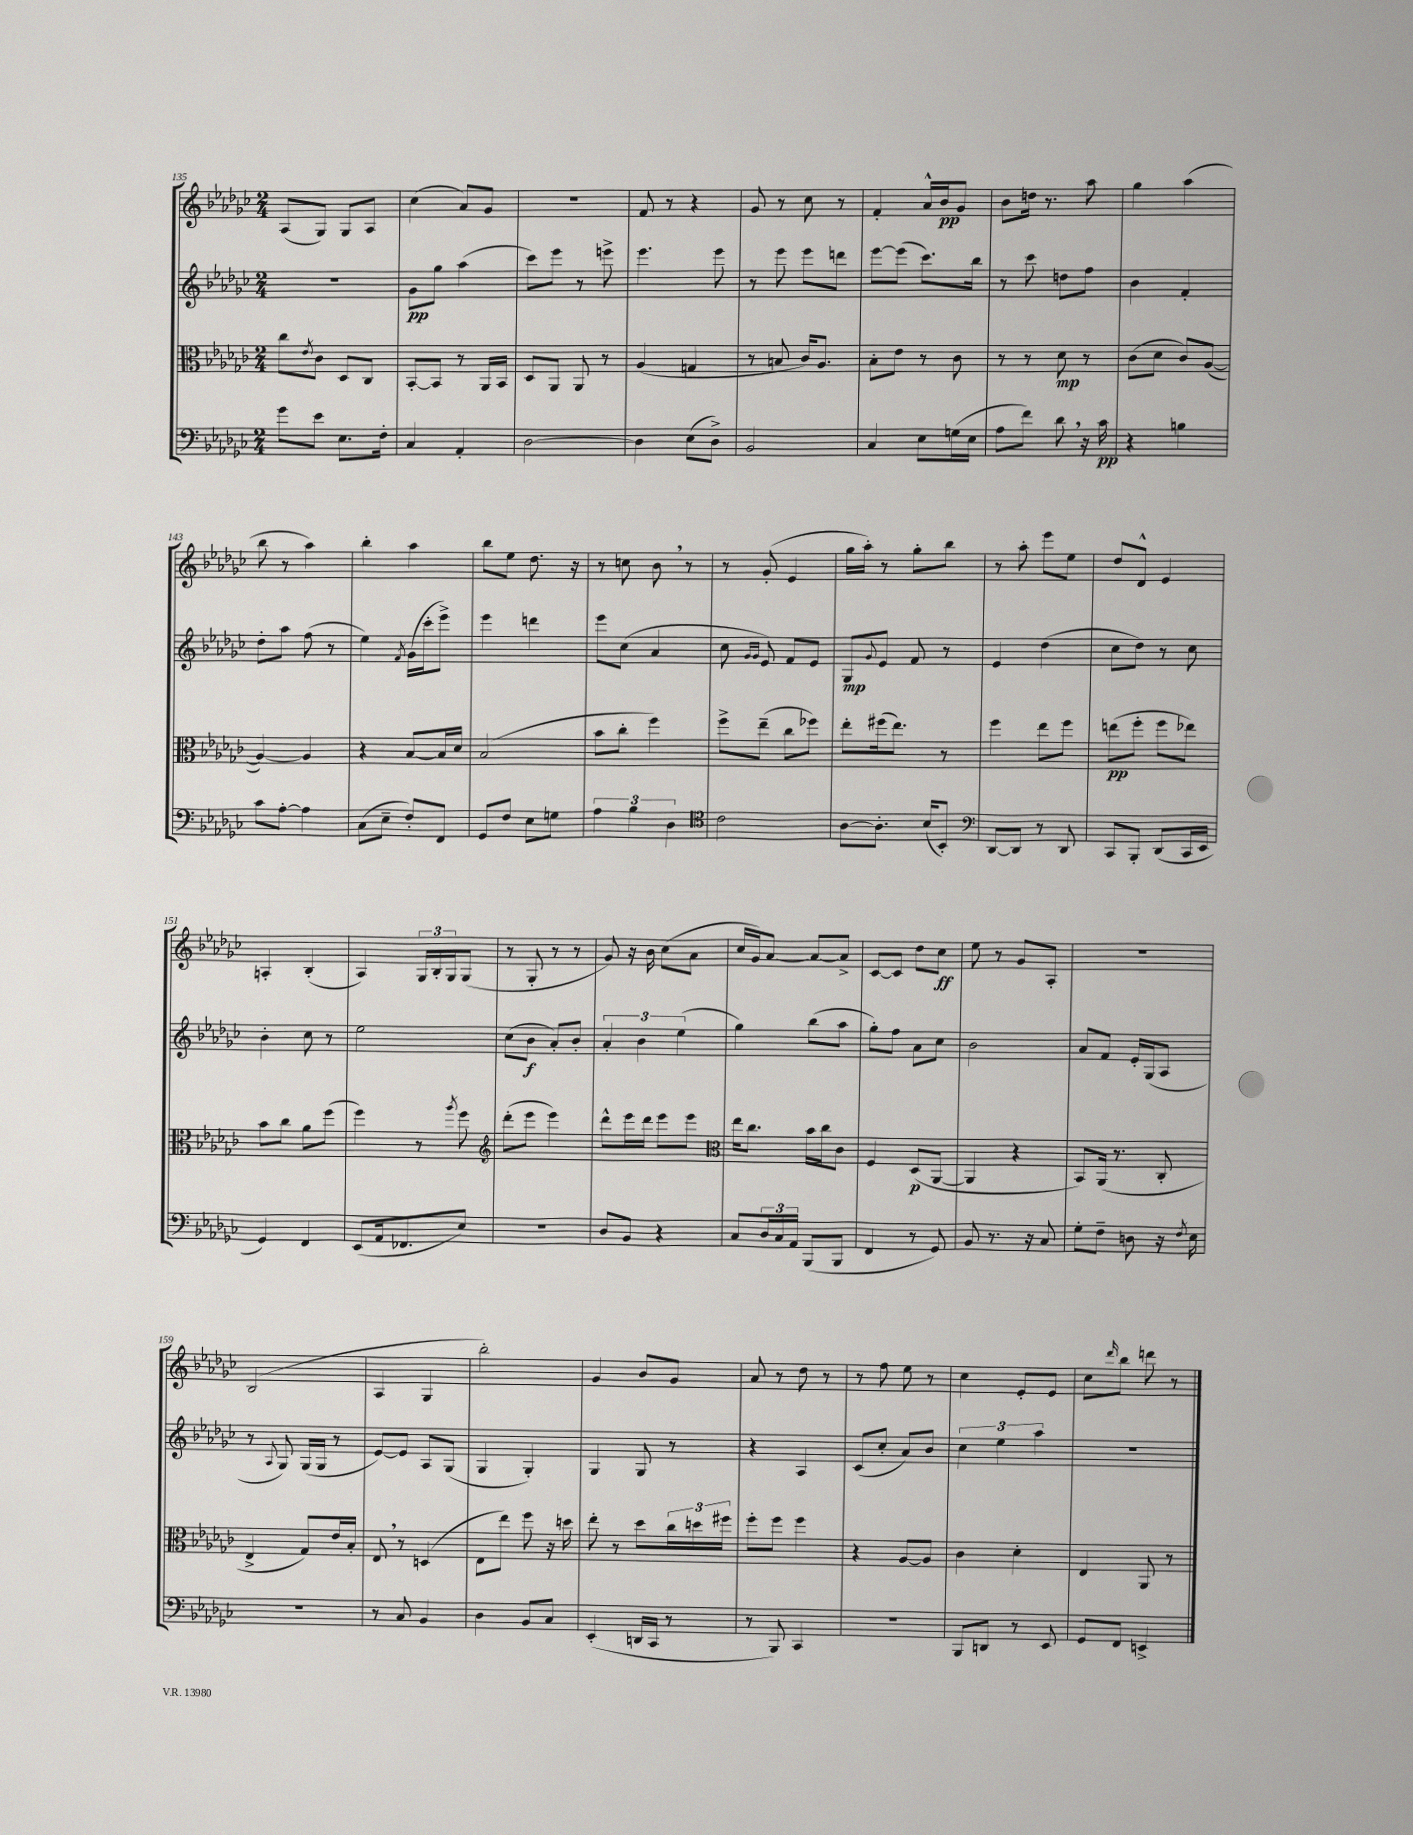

**kern	**dynam	**kern	**dynam	**kern	**dynam	**kern	**dynam
*part4	*part4	*part3	*part3	*part2	*part2	*part1	*part1
*staff4	*staff4	*staff3	*staff3	*staff2	*staff2	*staff1	*staff1
*clefF4	*	*clefC3	*	*clefG2	*	*clefG2	*
*k[b-e-a-d-g-c-]	*	*k[b-e-a-d-g-c-]	*	*k[b-e-a-d-g-c-]	*	*k[b-e-a-d-g-c-]	*
*M2/4	*	*M2/4	*	*M2/4	*	*M2/4	*
=135	=135	=135	=135	=135	=135	=135	=135
8g-\L	.	8cc-\L	.	2r	.	(8A-/L	.
.	.	8qe-/	.	.	.	.	.
8e-\J	.	8c-\J	.	.	.	8G-/J)	.
8.E-\L	.	8D-/L	.	.	.	8G-/L	.
.	.	8C-/J	.	.	.	8A-/J	.
16F'\Jk	.	.	.	.	.	.	.
=136	=136	=136	=136	=136	=136	=136	=136
4C-/	.	[8BB-'/L	.	8g-\L	pp	(4cc-\	.
.	.	8BB-/J]	.	8gg-\J	.	.	.
4AA-'/	.	8r	.	(4aa-\	.	8a-/L)	.
.	.	16AA-/LL	.	.	.	8g-/J	.
.	.	16BB-/JJ	.	.	.	.	.
=137	=137	=137	=137	=137	=137	=137	=137
[2D-\	.	8D-/L	.	8ccc-\L)	.	2r	.
.	.	8AA-/J	.	8eee-\J	.	.	.
.	.	8AA-/	.	8r	.	.	.
.	.	8r	.	8eeen^\	.	.	.
=138	=138	=138	=138	=138	=138	=138	=138
4D-\]	.	(4A-/	.	4.eee-\	.	8f/	.
.	.	.	.	.	.	8r	.
(8E-\L	.	4Gn/	.	.	.	4r	.
8D-^\J)	.	.	.	8eee-\	.	.	.
=139	=139	=139	=139	=139	=139	=139	=139
2BB-/	.	8r	.	8r	.	8g-/	.
.	.	8Bn/	.	8eee-\	.	8r	.
.	.	16c-/KL)	.	8eee-\L	.	8cc-\	.
.	.	8.A-/J	.	.	.	.	.
.	.	.	.	8dddn\J	.	8r	.
=140	=140	=140	=140	=140	=140	=140	=140
4C-/	.	8B-'\L	.	[8eee-\L	.	4f'/	.
.	.	8e-\J	.	(8eee-\J]	.	.	.
8E-\L	.	8r	.	8.ccc-\L)	.	16a-^^/LL	.
.	.	.	.	.	.	16b-/J	pp
(16Gn\L	.	8c-\	.	.	.	8g-/J	.
16E-\JJ	.	.	.	16bb-\Jk	.	.	.
=141	=141	=141	=141	=141	=141	=141	=141
8A-\L	.	8r	.	8r	.	8b-\L	.
8f\J)	.	8r	.	8ccc-\	.	16ddn\Jk	.
.	.	.	.	.	.	8.r	.
8d-,\	.	8d-\	mp	8ddn\L	.	.	.
16r	.	8r	.	8ff\J	.	8aa-\	.
16c-\	pp	.	.	.	.	.	.
=142	=142	=142	=142	=142	=142	=142	=142
4r	.	(8c-\L	.	4b-\	.	4gg-\	.
.	.	8d-\J	.	.	.	.	.
4Bn\	.	8c-/L)	.	4f'/	.	(4aa-\	.
.	.	([8A-/J	.	.	.	.	.
!!LO:LB:g=z
=143	=143	=143	=143	=143	=143	=143	=143
8c-\L	.	4A-/_)	.	8dd-'\L	.	8bb-\	.
[8A-'\J	.	.	.	8aa-\J	.	8r	.
4A-\]	.	4A-/]	.	(8ff\	.	4aa-\)	.
.	.	.	.	8r	.	.	.
=144	=144	=144	=144	=144	=144	=144	=144
(8C-\L	.	4r	.	4ee-\)	.	4bb-'\	.
8E-~\J	.	.	.	.	.	.	.
.	.	.	.	8qf/	.	.	.
8F'/L)	.	[8B-/L	.	(16g-\LL	.	4aa-\	.
.	.	.	.	16ccc-'\J	.	.	.
8FF/J	.	16B-/L]	.	8eee-^\J)	.	.	.
.	.	16d-/JJ	.	.	.	.	.
=145	=145	=145	=145	=145	=145	=145	=145
8GG-/L	.	(2B-/	.	4eee-\	.	8bb-\L	.
8F/J	.	.	.	.	.	8ee-\J	.
8E-\L	.	.	.	4dddn\	.	8.dd-\	.
8Gn\J	.	.	.	.	.	.	.
.	.	.	.	.	.	16r	.
=146	=146	=146	=146	=146	=146	=146	=146
6A-\	.	8b-\L	.	8eee-\L	.	8r	.
.	.	8cc-'\J	.	(8cc-\J	.	8ccn\	.
6B-\	.	.	.	.	.	.	.
.	.	4ff\)	.	4a-/	.	8b-,\	.
6D-\	.	.	.	.	.	.	.
.	.	.	.	.	.	8r	.
=147	=147	=147	=147	=147	=147	=147	=147
*clefC4	*	*	*	*	*	*	*
2c-\	.	8ff^\L	.	8cc-\	.	8r	.
.	.	.	.	16qqg-/LL	.	.	.
.	.	.	.	16qqg-/JJ	.	.	.
.	.	(8ee-~\J	.	8e-/)	.	(8g-'/	.
.	.	8cc-\L	.	8f/L	.	4e-/	.
.	.	8ff-X\J)	.	8e-/J	.	.	.
=148	=148	=148	=148	=148	=148	=148	=148
[8A-\L	.	8ee-'\L	.	8G-/L	mp	16gg-\LL	.
.	.	.	.	.	.	16aa-'\JJ)	.
.	.	.	.	8qqg-/	.	.	.
8.A-'\J]	.	(16ff#X\k	.	8e-/J	.	8r	.
.	.	8.ee-\J)	.	.	.	.	.
.	.	.	.	8f/	.	8gg-'\L	.
(16B-/KL	.	.	.	.	.	.	.
8BB-'/J)	.	8r	.	8r	.	8bb-\J	.
=149	=149	=149	=149	=149	=149	=149	=149
*clefF4	*	*	*	*	*	*	*
[8DD-/L	.	4ff\	.	4e-/	.	8r	.
8DD-/J]	.	.	.	.	.	8aa-'\	.
8r	.	8ee-\L	.	(4dd-\	.	8eee-\L	.
8DD-/	.	8ff\J	.	.	.	8ee-\J	.
=150	=150	=150	=150	=150	=150	=150	=150
8CC-/L	.	(8een\L	pp	8cc-\L	.	8dd-/L	.
8BBB-'/J	.	8ff'\J	.	8dd-\J)	.	8d-^^/J	.
(8DD-/L	.	8ff\L	.	8r	.	4e-/	.
16CC-/L	.	8ee-X\J)	.	8cc-\	.	.	.
16EE-/JJ	.	.	.	.	.	.	.
!!LO:LB:g=z
=151	=151	=151	=151	=151	=151	=151	=151
4GG-/)	.	8b-\L	.	4b-'\	.	4An'/	.
.	.	8cc-\J	.	.	.	.	.
4FF/	.	8a-\L	.	8cc-\	.	(4B-'/	.
.	.	(8ff\J	.	8r	.	.	.
=152	=152	=152	=152	=152	=152	=152	=152
(8EE-/L	.	4ff\)	.	2ee-\	.	4A-/)	.
16AA-/k	.	.	.	.	.	.	.
8.FF-X/	.	.	.	.	.	.	.
.	.	8r	.	.	.	24G-/LL	.
.	.	.	.	.	.	24B-'/	.
.	.	.	.	.	.	24G-/J	.
.	.	8qaa-/	.	.	.	.	.
8E-/J)	.	8ff\	.	.	.	(8G-/J	.
=153	=153	=153	=153	=153	=153	=153	=153
*	*	*clefG2	*	*	*	*	*
2r	.	(8ddd-'\L	.	(8cc-\L	.	8r	.
.	.	8eee-\J	.	8b-\J	f	8G-'/	.
.	.	4eee-\)	.	8a-'/L)	.	8r	.
.	.	.	.	8b-'/J	.	8r	.
=154	=154	=154	=154	=154	=154	=154	=154
8D-/L	.	8ddd-^^\L	.	6a-'/	.	8g-/)	.
8BB-/J	.	16eee-\L	.	.	.	16r	.
.	.	.	.	6b-\	.	.	.
.	.	16ddd-\JJ	.	.	.	16b-\	.
4r	.	8eee-\L	.	.	.	(8cc-\L	.
.	.	.	.	(6ee-\	.	.	.
.	.	8eee-\J	.	.	.	8a-\J	.
=155	=155	=155	=155	=155	=155	=155	=155
*	*	*clefC3	*	*	*	*	*
8C-/L	.	16ee-\KL	.	4gg-\)	.	16cc-/LL	.
.	.	8.cc-\J	.	.	.	16g-/J)	.
24D-/L	.	.	.	.	.	[8a-/J	.
24C-/	.	.	.	.	.	.	.
24AA-/JJ	.	.	.	.	.	.	.
(8BBB-/L	.	16b-\LL	.	(8bb-\L	.	8a-/L_	.
.	.	16cc-\J	.	.	.	.	.
8BBB-/J	.	8c-\J	.	8aa-\J	.	8a-^/J]	.
=156	=156	=156	=156	=156	=156	=156	=156
4FF/	.	4F/	.	8gg-'\L)	.	[8c-/L	.
.	.	.	.	8ff\J	.	8c-/J]	.
8r	.	(8D-/L	p	8a-\L	.	8dd-\L	.
8GG-/)	.	[8AA-/J	.	8cc-\J	.	8cc-\J	ff
=157	=157	=157	=157	=157	=157	=157	=157
8BB-/	.	4AA-/]	.	2b-\	.	8ee-\	.
8.r	.	.	.	.	.	8r	.
.	.	4r	.	.	.	8g-/L	.
16r	.	.	.	.	.	.	.
8C-/	.	.	.	.	.	8A-'/J	.
=158	=158	=158	=158	=158	=158	=158	=158
8G-'\L	.	8BB-/L)	.	8a-/L	.	2r	.
8F~\J	.	(16AA-/Jk	.	8f/J	.	.	.
.	.	8.r	.	.	.	.	.
8Dn\	.	.	.	16e-'/LL	.	.	.
.	.	.	.	(16G-/J	.	.	.
16r	.	8C-'/	.	8A-/J	.	.	.
8qF/	.	.	.	.	.	.	.
16E-\	.	.	.	.	.	.	.
!!LO:LB:g=z
=159	=159	=159	=159	=159	=159	=159	=159
2r	.	4E-^/	.	8r	.	(2B-/	.
.	.	.	.	8qqA-/	.	.	.
.	.	.	.	8G-/)	.	.	.
.	.	8G-/L)	.	(16G-/LL	.	.	.
.	.	.	.	16G-/JJ	.	.	.
.	.	16e-/L	.	8r	.	.	.
.	.	16B-'/JJ	.	.	.	.	.
=160	=160	=160	=160	=160	=160	=160	=160
8r	.	8E-,/	.	[8e-/L)	.	4A-/	.
8C-/	.	8r	.	8e-/J]	.	.	.
4BB-/	.	(4Dn/	.	8A-/L	.	4G-/	.
.	.	.	.	(8G-/J	.	.	.
=161	=161	=161	=161	=161	=161	=161	=161
4D-\	.	8E-\L	.	4G-/	.	2bb-'\)	.
.	.	8ee-\J)	.	.	.	.	.
8BB-/L	.	8ff\	.	4G-'/)	.	.	.
8C-/J	.	16r	.	.	.	.	.
.	.	16ddn\	.	.	.	.	.
=162	=162	=162	=162	=162	=162	=162	=162
(4EE-'/	.	8ee-'\	.	4G-/	.	4g-/	.
.	.	8r	.	.	.	.	.
16DDn/LL	.	8dd-\L	.	8G-/	.	8b-/L	.
16CC-/JJ	.	.	.	.	.	.	.
8r	.	24cc-\L	.	8r	.	8g-/J	.
.	.	24ddn\	.	.	.	.	.
.	.	24ff#X\JJ	.	.	.	.	.
=163	=163	=163	=163	=163	=163	=163	=163
8r	.	8ff'\L	.	4r	.	8a-/	.
8BBB-/)	.	8ff\J	.	.	.	8r	.
4CC-/	.	4ff\	.	4A-/	.	8dd-\	.
.	.	.	.	.	.	8r	.
=164	=164	=164	=164	=164	=164	=164	=164
2r	.	4r	.	(8c-/L	.	8r	.
.	.	.	.	8cc-'/J	.	8ff\	.
.	.	[8A-/L	.	8a-/L)	.	8ee-\	.
.	.	8A-/J]	.	8b-/J	.	8r	.
=165	=165	=165	=165	=165	=165	=165	=165
8BBB-/L	.	4c-\	.	6cc-\	.	4cc-\	.
8DDn/J	.	.	.	.	.	.	.
.	.	.	.	6ee-\	.	.	.
8r	.	4d-'\	.	.	.	8e-'/L	.
.	.	.	.	6aa-\	.	.	.
8EE-/	.	.	.	.	.	8e-/J	.
=166	=166	=166	=166	=166	=166	=166	=166
8GG-/L	.	4E-/	.	2r	.	8cc-\L	.
.	.	.	.	.	.	16qqddd-/	.
8FF/J	.	.	.	.	.	8bb-\J	.
4EEn^/	.	8AA-/	.	.	.	8dddn\	.
.	.	8r	.	.	.	8r	.
==	==	==	==	==	==	==	==
*-	*-	*-	*-	*-	*-	*-	*-
